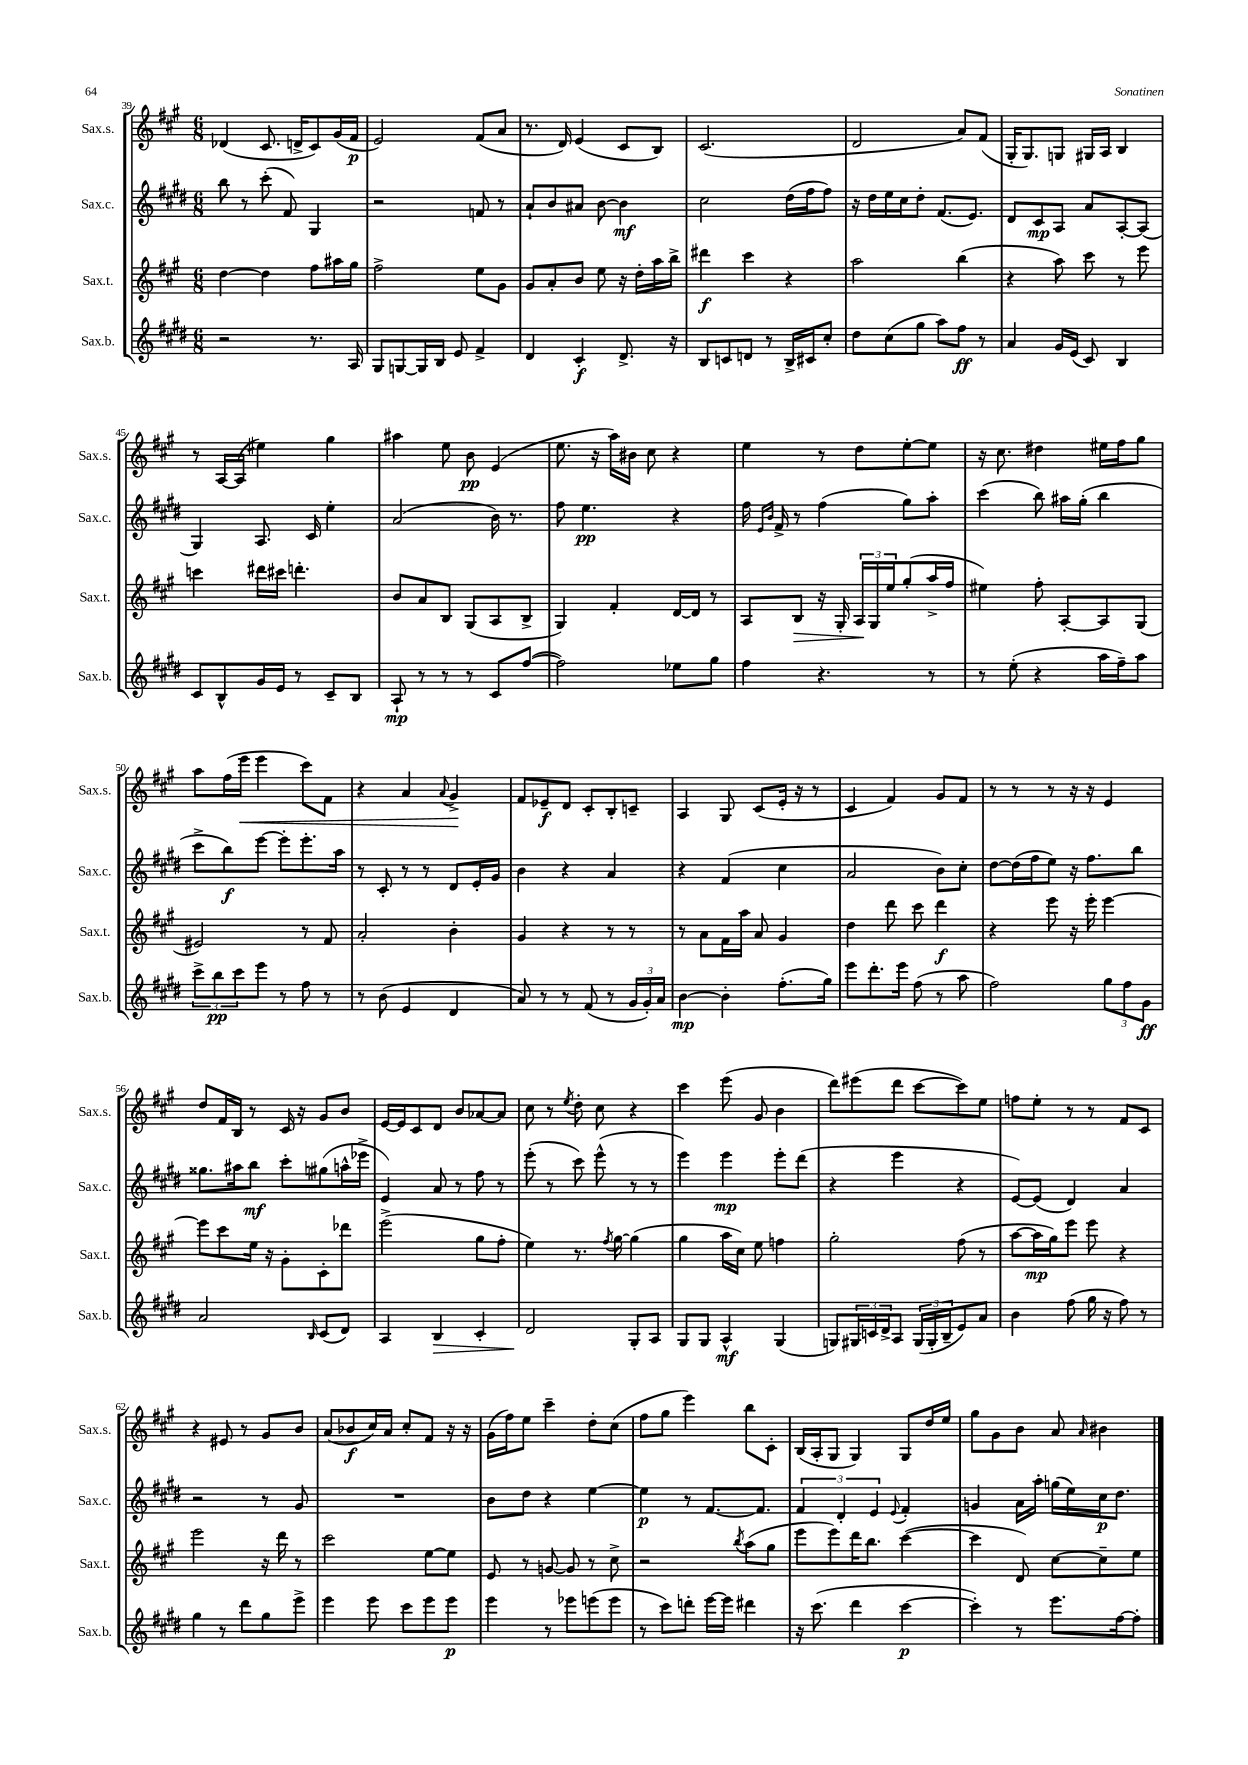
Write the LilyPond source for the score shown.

<<
\new StaffGroup <<
\new Staff = "s0" \with { instrumentName = "Sax.s." shortInstrumentName = "Sax.s." } {
    \clef treble \key a \major \numericTimeSignature \time 6/8
    des'4( cis'8. d'16-> cis'8) gis'16( fis'16\p |
    e'2) fis'8( a'8 |
    r8. d'16) e'4( cis'8 b8) |
    cis'2.( |
    d'2 a'8) fis'8( |
    gis16-. gis8.) g8 gis16 a16 b4 |
    r8 a16~ a16( eis''4) gis''4 |
    ais''4 e''8 b'8\pp e'4( |
    e''8. r16 a''16) bis'16 cis''8 r4 |
    e''4 r8 d''8 e''8~-. e''8 |
    r16 cis''8. dis''4 eis''16 fis''16 gis''8 |
    a''8 fis''16( e'''16\< e'''4 cis'''8) fis'8 |
    r4 a'4 \appoggiatura { a'8 } gis'4->\! |
    fis'8 ees'8--\f d'8 cis'8-. b8-. c'8-- |
    a4 gis8 cis'8( e'16-. r16 r8 |
    cis'4 fis'4) gis'8 fis'8 |
    r8 r8 r8 r16 r16 e'4 |
    d''8 fis'16 b16 r8 cis'16 r16 gis'8 b'8 |
    e'16~ e'16 cis'8 d'8 b'8 aes'8~ aes'8 |
    cis''8 r8 \acciaccatura { e''8 } d''8-. cis''8 r4 |
    cis'''4 e'''8( gis'8 b'4 |
    d'''8) eis'''8( d'''8 cis'''8~ cis'''8) e''8 |
    f''8 e''8-. r8 r8 fis'8 cis'8 |
    r4 eis'8 r8 gis'8 b'8 |
    a'8( bes'8\f cis''16) a'16 cis''8-. fis'8 r16 r16 |
    gis'16( fis''16) e''8 cis'''4-- d''8-. cis''8( |
    fis''8 gis''8 e'''4) b''8 cis'8-. |
    b16( a16-. gis8 gis4) gis8 d''16 e''16 |
    gis''8 gis'8 b'8 a'8 \grace { a'16 } bis'4 \bar "|." |
}
\new Staff = "s1" \with { instrumentName = "Sax.c." shortInstrumentName = "Sax.c." } {
    \clef treble \key e \major \numericTimeSignature \time 6/8
    b''8 r8 cis'''8-.( fis'8) gis4 |
    r2 f'8 r8 |
    a'8-! b'8 ais'8 b'8~ b'4\mf |
    cis''2 dis''16( fis''16 fis''8) |
    r16 dis''16 e''16 cis''16 dis''8-. fis'8.( e'8.) |
    dis'8 cis'8\mp a8 a'8 a8~-. a8( |
    gis4) a8. cis'16 e''4-. |
    a'2( b'16) r8. |
    fis''8 e''4.\pp r4 |
    fis''16 \grace { e'16 b'16 } fis'16-> r8 fis''4( gis''8) a''8-. |
    cis'''4( b''8) ais''16 gis''16-.( b''4 |
    cis'''8-> b''8\f) e'''8~ e'''8-. e'''8.-. a''16 |
    r8 cis'8-. r8 r8 dis'8 e'16-. gis'16 |
    b'4 r4 a'4 |
    r4 fis'4( cis''4 |
    a'2 b'8) cis''8-. |
    dis''8~ dis''16( fis''16 e''8) r16 fis''8. b''8 |
    gisis''8. ais''16 b''8\mf cis'''8-. gis''8( a''16-^ ees'''16-> |
    e'4) a'8 r8 fis''8 r8 |
    e'''8-.( r8 cis'''8) e'''8-^( r8 r8 |
    e'''4) e'''4\mp e'''8-. dis'''8( |
    r4 e'''4 r4 |
    e'8~) e'8( dis'4) a'4 |
    r2 r8 gis'8 |
    R2. |
    b'8 dis''8 r4 e''4~ |
    e''4\p r8 fis'8.~ fis'8. |
    \tuplet 3/2 { fis'4 dis'4-. e'4 } \appoggiatura { e'8 } fis'4-. |
    g'4 a'16 a''16-. g''16( e''16) cis''16\p dis''8. \bar "|." |
}
\new Staff = "s2" \with { instrumentName = "Sax.t." shortInstrumentName = "Sax.t." } {
    \clef treble \key a \major \numericTimeSignature \time 6/8
    d''4~ d''4 fis''8 ais''16 gis''16 |
    fis''2-> e''8 gis'8 |
    gis'8 a'8-. b'8 e''8 r16 d''16-. a''16 b''16-> |
    dis'''4\f cis'''4 r4 |
    a''2 b''4( |
    r4 a''8) cis'''8 r8 e'''8 |
    c'''4 dis'''16 cis'''16 d'''4.-. |
    b'8 a'8 b8 gis8( a8 b8-> |
    gis4) fis'4-. d'16~ d'16 r8 |
    a8 b8\> r16 gis16-. \tuplet 3/2 { a16\! gis16 e''16 } gis''8-.( a''16-> fis''16 |
    eis''4) fis''8-. a8~-. a8 gis8( |
    eis'2) r8 fis'8 |
    a'2-. b'4-. |
    gis'4 r4 r8 r8 |
    r8 a'8 fis'16 a''16 a'8 gis'4 |
    d''4 d'''8 cis'''8 d'''4\f |
    r4 e'''8 r16 e'''16-. e'''4~ |
    e'''8 cis'''8 e''16 r16 gis'8-. cis'8-. des'''8 |
    e'''2->( gis''8 fis''8-. |
    e''4) r8. \acciaccatura { fis''8 } gis''16~ gis''4( |
    gis''4 a''16 cis''16) e''8 f''4 |
    gis''2-. fis''8( r8 |
    a''8~ a''16\mp gis''16) e'''8 e'''8 r4 |
    e'''2 r16 d'''16 r8 |
    cis'''2 e''8~ e''8 |
    e'8 r8 g'8~ g'8 r8 cis''8-> |
    r2 \acciaccatura { b''8 } a''8( gis''8 |
    e'''8 e'''8) d'''16 b''8. cis'''4~( |
    cis'''4 d'8) cis''8~ cis''8-- e''8 \bar "|." |
}
\new Staff = "s3" \with { instrumentName = "Sax.b." shortInstrumentName = "Sax.b." } {
    \clef treble \key e \major \numericTimeSignature \time 6/8
    r2 r8. a16 |
    gis8 g8~ g16 b16 e'8 fis'4-> |
    dis'4 cis'4-.\f dis'8.-> r16 |
    b8 c'8 d'8 r8 b16-> cis'16 cis''8-. |
    dis''8 cis''8( gis''8 a''8) fis''8\ff r8 |
    a'4 gis'16 e'16( cis'8) b4 |
    cis'8 b8-^ gis'16 e'16 r8 cis'8-- b8 |
    a8-!\mp r8 r8 r8 cis'8 fis''8~( |
    fis''2) ees''8 gis''8 |
    fis''4 r4. r8 |
    r8 e''8-.( r4 a''16 fis''16--) a''8 |
    \tuplet 3/2 { cis'''8-> b''8\pp cis'''8 } e'''8 r8 fis''8 r8 |
    r8 b'8( e'4 dis'4 |
    a'8) r8 r8 fis'8( r8 \tuplet 3/2 { gis'16 gis'16-.) a'16 } |
    b'4~\mp b'4-. fis''8.-.( gis''16) |
    e'''8 dis'''8.-. e'''16 fis''8( r8 a''8 |
    fis''2) \tuplet 3/2 { gis''8 fis''8 gis'8\ff } |
    a'2 \grace { b16 } cis'8( dis'8) |
    a4 b4\> cis'4-. |
    dis'2\! gis8-. a8 |
    gis8 gis8 a4-^\mf gis4( |
    g8) \tuplet 3/2 { gis16 c'16 dis'16-> } a8 \tuplet 3/2 { gis16( gis16-. b16-- } e'8) a'8 |
    b'4 fis''8( gis''16 r16 fis''8) r8 |
    gis''4 r8 dis'''8 gis''8 e'''8-> |
    e'''4 e'''8 cis'''8 e'''8 e'''8\p |
    e'''4 r8 ees'''8 e'''8( e'''8 |
    r8 cis'''8) d'''8-. e'''16~ e'''16 dis'''4 |
    r16 cis'''8.( dis'''4 cis'''4~\p |
    cis'''4-.) r8 e'''8. fis''16~ fis''8-. \bar "|." |
}
>>
>>
\layout { \context { \Score currentBarNumber = #39 } }
